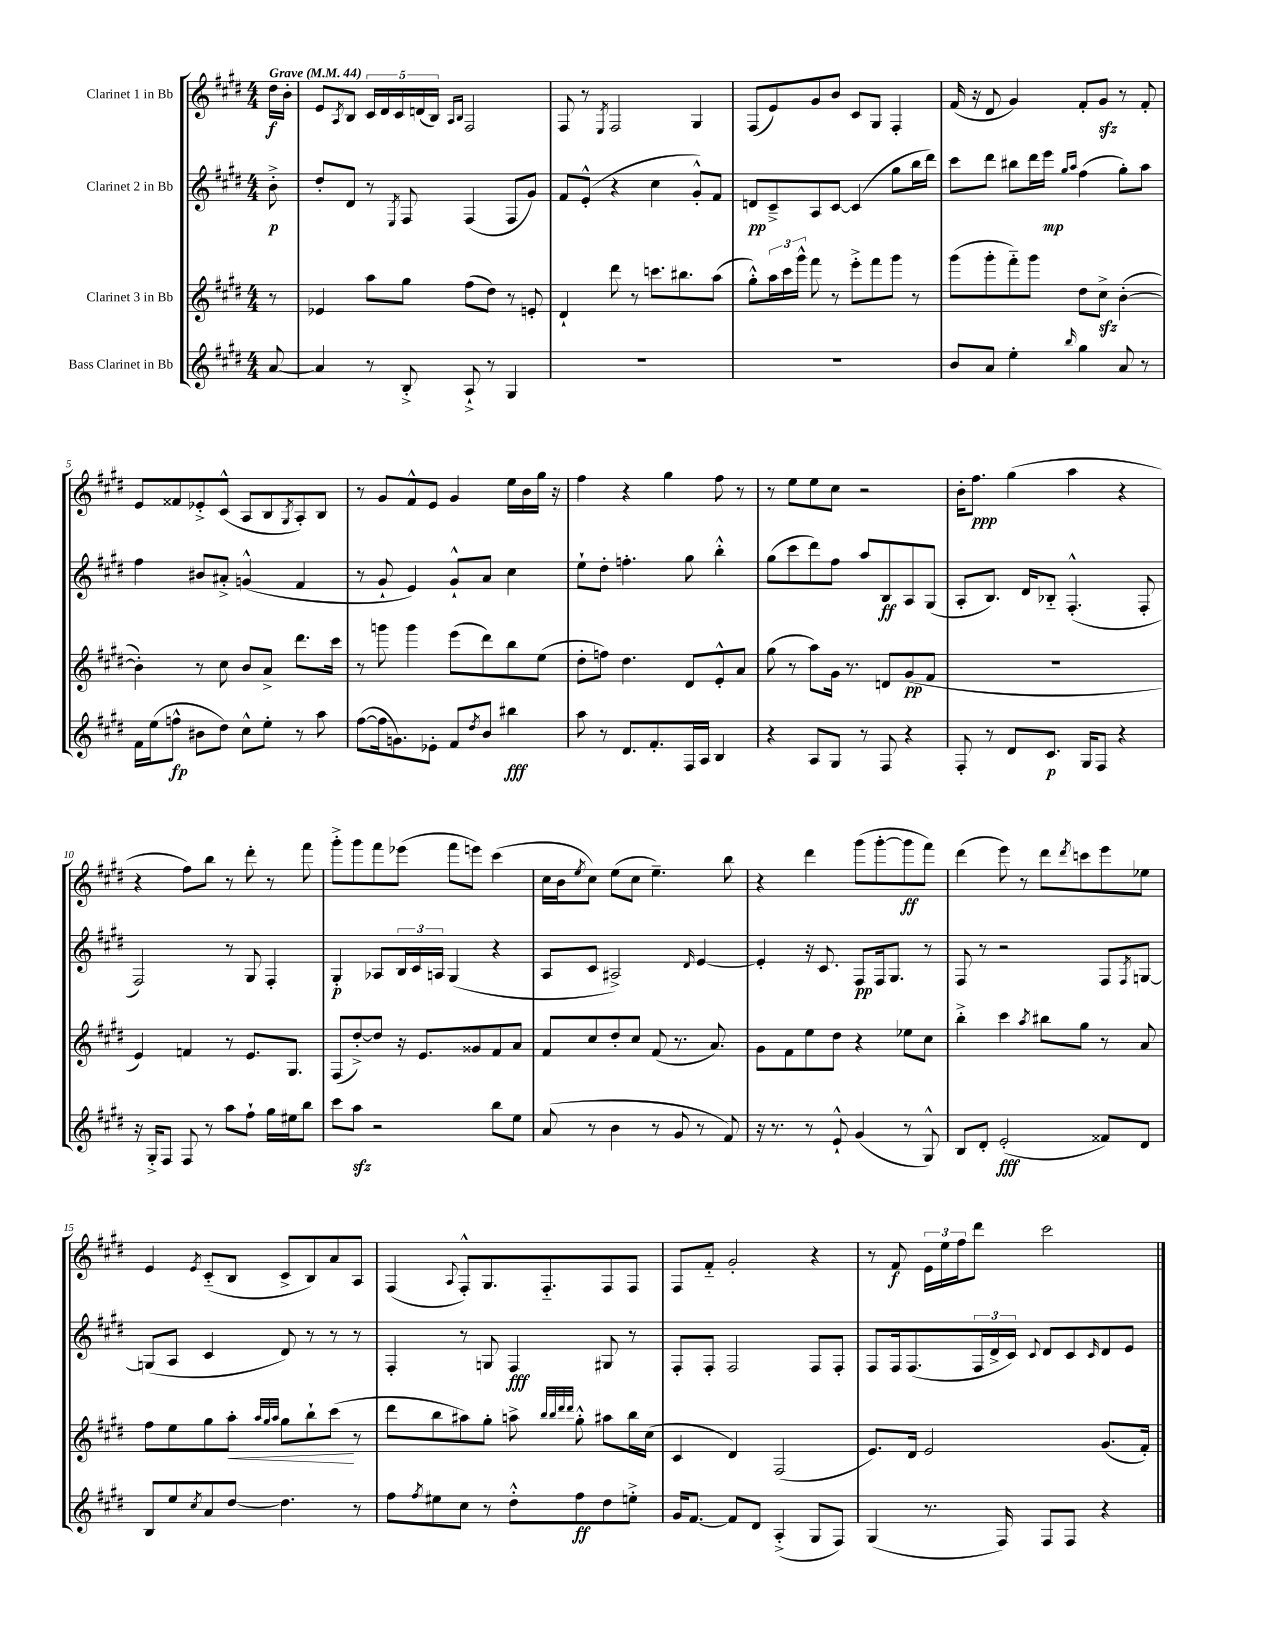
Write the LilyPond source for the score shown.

<<
\new StaffGroup <<
\new Staff = "s0" \with { instrumentName = "Clarinet 1 in Bb" } {
    \clef treble \key e \major \numericTimeSignature \time 4/4 \partial 8 \tempo "Grave" 4 = 44
    dis''16\f b'16-. |
    e'8 \acciaccatura { a8 } b8 \tuplet 5/4 { cis'16 dis'16 cis'16 d'16( b16) } \grace { a16 b16 } fis2 |
    fis8 r8 \acciaccatura { e8 } fis2 gis4 |
    fis8( e'8) gis'8 b'8 cis'8 gis8 fis4-. |
    fis'16( r16 dis'8 gis'4) fis'8-. gis'8\sfz r8 fis'8-. |
    e'8 fisis'8 ees'8-.-> cis'8-^( a8 b8 \acciaccatura { gis8 } a8-.) b8 |
    r8 gis'8 fis'8-^ e'8 gis'4 e''16 b'16 gis''16 r16 |
    fis''4 r4 gis''4 fis''8 r8 |
    r8 e''8 e''8 cis''8 r2 |
    b'16-. fis''8.\ppp gis''4( a''4 r4 |
    r4 fis''8) b''8 r8 dis'''8-. r8 fis'''8 |
    gis'''8-.-> gis'''8 fis'''8 ees'''8( fis'''8 e'''8) cis'''4( |
    cis''16 b'16 \acciaccatura { e''8 } cis''8) e''8( cis''8 e''4.--) b''8 |
    r4 dis'''4 gis'''8( gis'''8~-. gis'''8\ff fis'''8) |
    dis'''4( e'''8) r8 dis'''8 \acciaccatura { dis'''8 } c'''8 e'''8 ees''8 |
    e'4 \acciaccatura { e'8 } cis'8-_( b8 cis'8-> b8) a'8 a8 |
    fis4( \appoggiatura { a8 } fis8-.-^) gis8. fis8.-_ fis8 fis8 |
    fis8 fis'8-_ gis'2-. r4 |
    r8 fis'8\f \tuplet 3/2 { e'16 e''16 fis''16 } dis'''8 cis'''2 \bar "|." |
}
\new Staff = "s1" \with { instrumentName = "Clarinet 2 in Bb" } {
    \clef treble \key e \major \numericTimeSignature \time 4/4 \partial 8
    b'8-.->\p |
    dis''8-. dis'8 r8 \acciaccatura { e8 } fis8 fis4( fis8 gis'8) |
    fis'8 e'8-.-^( r4 cis''4 gis'8-.-^) fis'8 |
    d'8\pp cis'8---> a8 cis'8~ cis'4( gis''8 b''16 dis'''16) |
    cis'''8 dis'''8 bis''8 dis'''16 e'''16\mp \grace { gis''16 a''16 } fis''4( gis''8-.) a''8 |
    fis''4 bis'8 ais'8-.-> g'4-^( fis'4 |
    r8 gis'8-! e'4) gis'8-!-^ a'8 cis''4 |
    e''8-! dis''8-. f''4.-. gis''8 b''4-.-^ |
    gis''8( cis'''8 dis'''8) fis''8 a''8 b8\ff a8 gis8( |
    a8-. b8.) dis'16 bes8-_ fis4.-.-^( fis8-. |
    fis2) r8 gis8 fis4-. |
    gis4-.\p aes8 \tuplet 3/2 { b16 cis'16 a16 } gis4( r4 |
    a8 cis'8 ais2->) \grace { dis'16 } e'4~ |
    e'4-. r16 cis'8. fis8\pp fis16 gis8. r8 |
    fis8 r8 r2 fis8 \acciaccatura { fis8 } g8~ |
    g8( a8 cis'4 dis'8) r8 r8 r8 |
    fis4-. r8 g8 fis4\fff gis8 r8 |
    fis8-. fis8-. fis2 fis8 fis8-. |
    fis8 fis16 fis8.( \tuplet 3/2 { fis16 dis'16-> cis'16) } \appoggiatura { cis'8 } dis'8 cis'8 \grace { cis'16 } dis'8 e'8 \bar "|." |
}
\new Staff = "s2" \with { instrumentName = "Clarinet 3 in Bb" } {
    \clef treble \key e \major \numericTimeSignature \time 4/4 \partial 8
    r8 |
    ees'4 a''8 gis''8 fis''8( dis''8) r8 e'8-. |
    dis'4-! dis'''8 r8 c'''8. bis''8. a''8( |
    gis''8-.-^) \tuplet 3/2 { a''16 cis'''16 gis'''16-^ } fis'''8 r8 e'''8-.-> fis'''8 gis'''8 r8 |
    gis'''8( gis'''8-. fis'''8-_) gis'''8 dis''8 cis''8->\sfz b'4~-.( |
    b'4-.) r8 cis''8 b'8 a'8-> dis'''8. cis'''16 |
    r8 g'''8 g'''4 e'''8( dis'''8) b''8 e''8( |
    dis''8-. f''8) dis''4. dis'8 e'8-.-^ a'8 |
    gis''8( r8 a''8) gis'16 r8. d'8 gis'8\pp( fis'8 |
    R1 |
    e'4) f'4 r8 e'8. gis8. |
    fis8( dis''8~-.->) dis''8 r16 e'8. gisis'8 fis'8 a'8 |
    fis'8 cis''8 dis''8-. cis''8 fis'8( r8. a'8.) |
    gis'8 fis'8 e''8 dis''8 r4 ees''8 cis''8 |
    b''4-.-> cis'''4 \acciaccatura { a''8 } bis''8 gis''8 r8 a'8 |
    fis''8 e''8 gis''8 a''8-.\< \grace { a''32 gis''32 a''32 } gis''8 b''8-! cis'''8\!( r8 |
    dis'''8 b''8 ais''8) gis''8-. a''8-> \grace { b''32 b''32 dis'''32 dis'''32 } gis''8-.-^ ais''8 b''16 cis''16( |
    cis'4 dis'4) fis2( |
    e'8.) dis'16 e'2 gis'8.( fis'16-.) \bar "|." |
}
\new Staff = "s3" \with { instrumentName = "Bass Clarinet in Bb" } {
    \clef treble \key e \major \numericTimeSignature \time 4/4 \partial 8
    a'8~ |
    a'4 r8 b8-.-> a8-!-> r8 gis4 |
    R1 |
    R1 |
    b'8 a'8 e''4-. \grace { b''16 } gis''4 a'8 r8 |
    fis'16 e''16( f''8-^\fp bis'8 dis''8) cis''8-^ e''8-. r8 a''8 |
    fis''8~( fis''16 g'8.) ees'8-. fis'8 \acciaccatura { dis''8 } b'8 bis''4\fff |
    a''8 r8 dis'8. fis'8.-. fis16 a16 b4 |
    r4 a8 gis8 r8 fis8 r4 |
    fis8-. r8 dis'8 cis'8.\p gis16 fis8 r4 |
    r16 gis16-.-> fis8 fis8 r8 a''8 fis''8-! gis''16 eis''16 b''8 |
    cis'''8 a''8\sfz r2 b''8 e''8 |
    a'8( r8 b'4 r8 gis'8 r8 fis'8) |
    r16 r8. r8 e'8-!-^ gis'4( r8 gis8-^) |
    b8 dis'8-. e'2-.\fff( fisis'8) dis'8 |
    b8 e''8 \acciaccatura { cis''8 } a'8 dis''8~ dis''4. r8 |
    fis''8 \acciaccatura { fis''8 } eis''8 cis''8 r8 dis''8-.-^ fis''8\ff dis''8 e''8-.-> |
    gis'16 fis'8.~ fis'8 dis'8 a4-.->( gis8 fis8) |
    gis4( r8. fis16) fis8 fis8 r4 \bar "|." |
}
>>
>>
